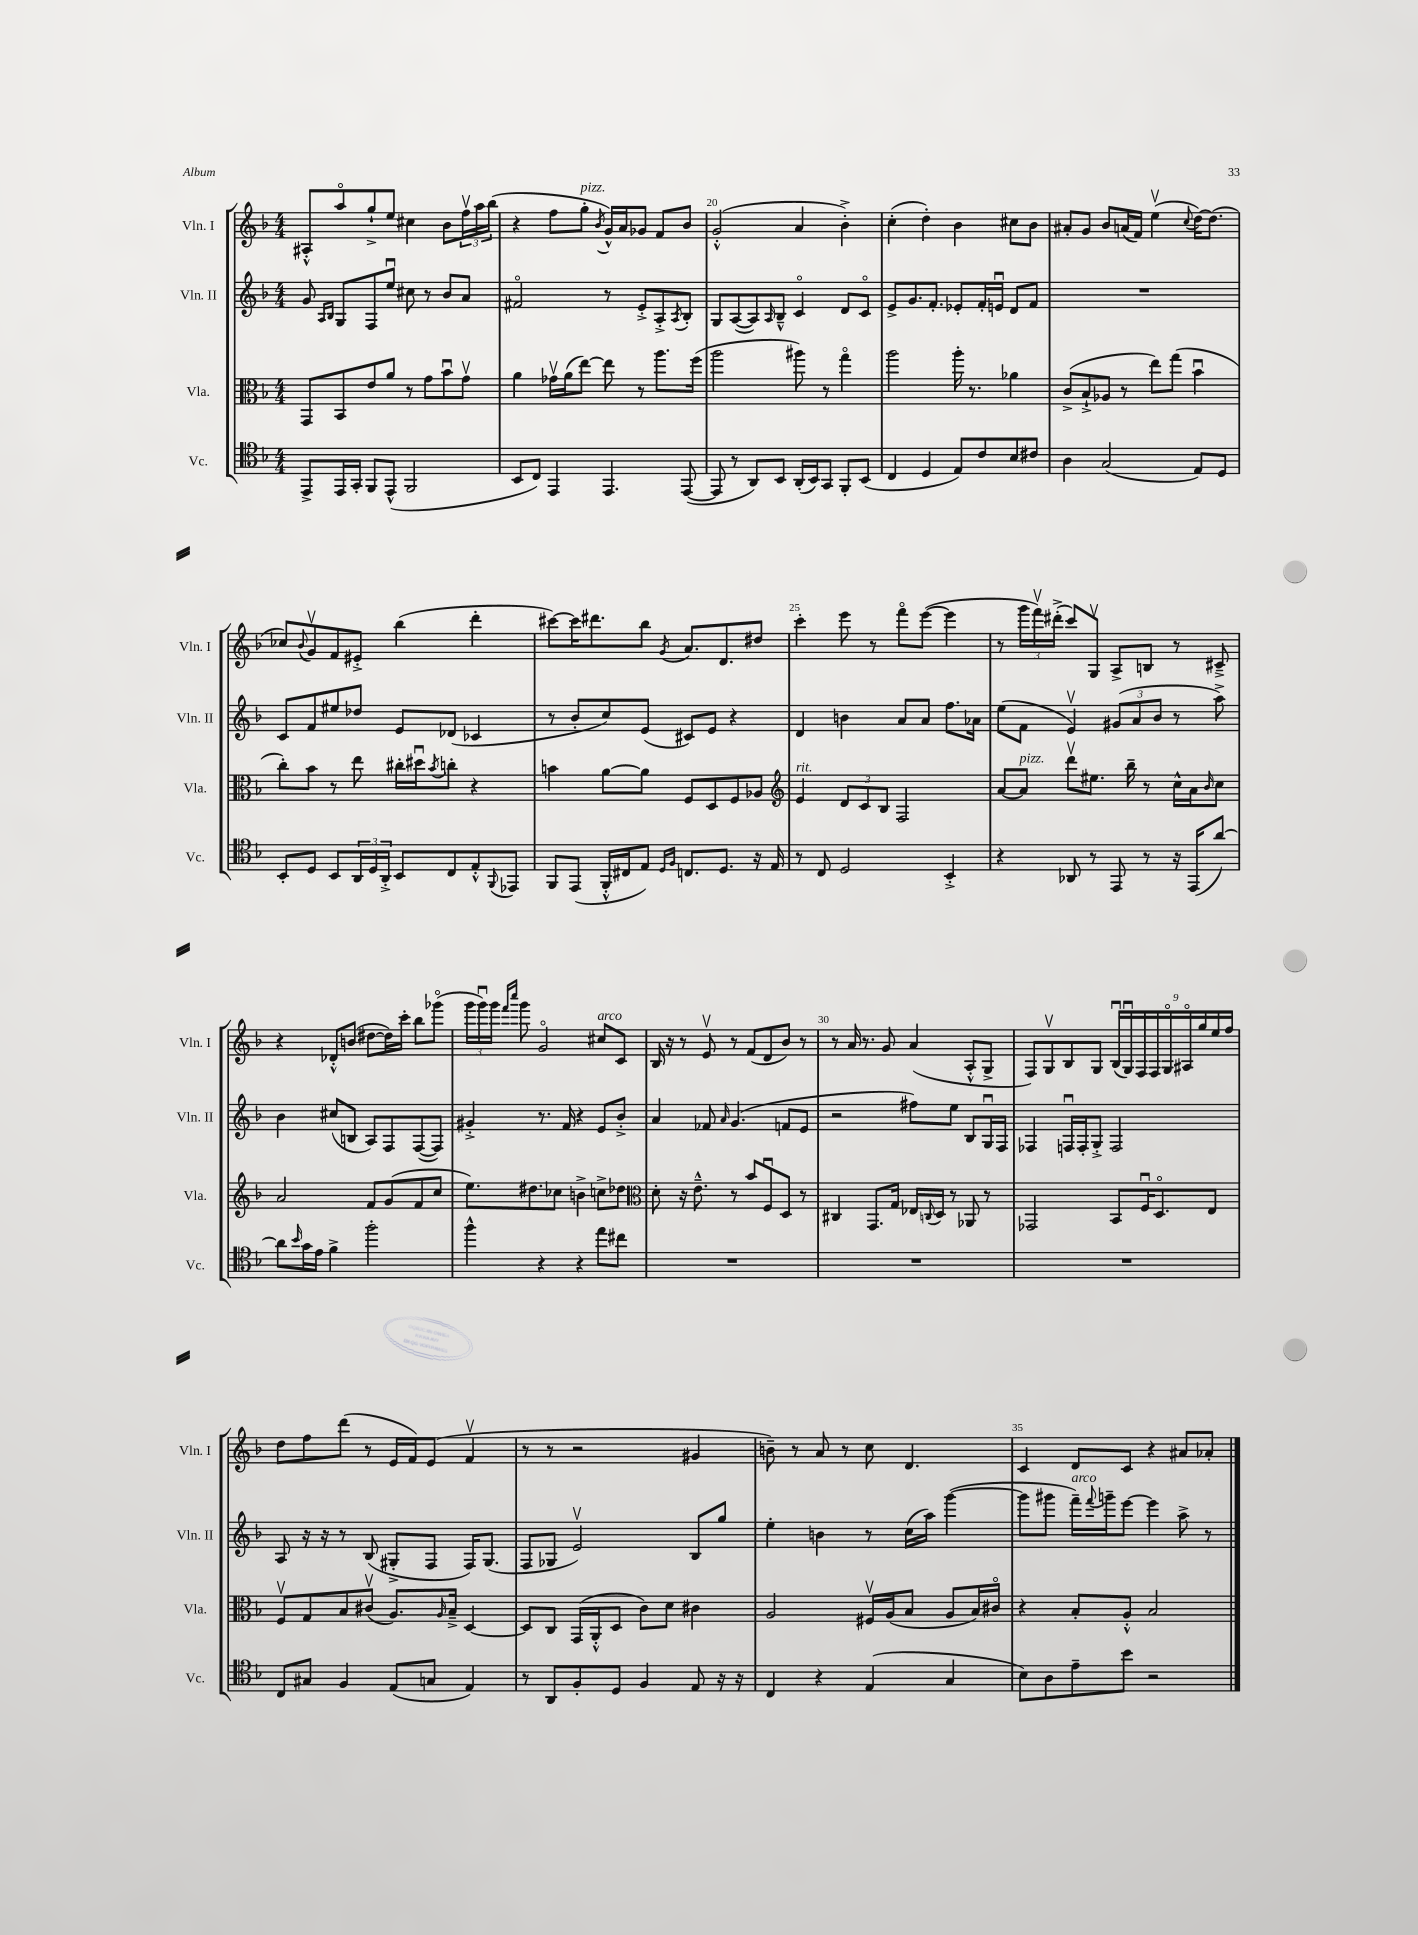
<<
\new StaffGroup <<
\new Staff = "s0" \with { instrumentName = "Vln. I" shortInstrumentName = "Vln. I" } {
    \clef treble \key f \major \numericTimeSignature \time 4/4
    ais8-.-^ a''8\flageolet g''8-!-> e''8 cis''4 bes'8 \tuplet 3/2 { f''16\upbow a''16 bes''16( } |
    r4 f''8 g''8-.^\markup { \italic "pizz." } \acciaccatura { bes'8 } g'16-^) a'16 ges'8 f'8 bes'8 |
    g'2-.-^( a'4 bes'4-.->) |
    c''4-.( d''4-.) bes'4 cis''8 bes'8 |
    ais'8-. g'8 bes'8 a'16( f'16) e''4\upbow( \appoggiatura { c''8 } d''16~) d''8.( |
    ces''8) \appoggiatura { bes'8 } g'8\upbow f'8 eis'8-.-> bes''4( d'''4-. |
    cis'''8~) cis'''16 dis'''8. bes''8 \acciaccatura { g'8 } a'8. d'8. dis''8 |
    c'''4-. e'''8 r8 f'''8\flageolet e'''8~( e'''4 |
    r8 \tuplet 3/2 { g'''16 f'''16\upbow) dis'''16-.->( } c'''8) g8\upbow a8-> b8 r8 cis'8---> |
    r4 des'8-.-^ b'8( dis''8~ dis''16) c'''16-. bes''8 ges'''8\flageolet( |
    \tuplet 3/2 { g'''16 g'''16\downbow) g'''16 } \grace { f'''16 c''''16 } g'''8 g'2\flageolet cis''8^\markup { \italic "arco" } c'8 |
    bes16 r16 r8 e'8\upbow r8 f'8( d'8 bes'8) r8 |
    r8 a'16 r8. g'8 a'4( a8-.-^ g8-> |
    f8) g8\upbow bes8 g8 \tuplet 9/8 { bes16\downbow( g16\downbow) f16 f16 g16\flageolet ais16\flageolet g''16 e''16 f''16 } |
    d''8 f''8 d'''8( r8 e'16 f'16) e'8( f'4\upbow |
    r8 r8 r2 gis'4 |
    b'8--) r8 a'8 r8 c''8 d'4. |
    c'4 d'8 c'8 r4 ais'8 aes'8-. \bar "|." |
}
\new Staff = "s1" \with { instrumentName = "Vln. II" shortInstrumentName = "Vln. II" } {
    \clef treble \key f \major \numericTimeSignature \time 4/4
    g'8 \grace { a16 bes16 } g8 f8 e''8\downbow cis''8 r8 bes'8 a'8 |
    fis'2\flageolet r8 e'8-.-> a8-.-> \acciaccatura { a8 } bes8-. |
    g8 a8~( a8) \grace { a16 } bes8---^ c'4\flageolet d'8 c'8\flageolet |
    e'8-> g'8. f'8.-. ees'8-. f'16-. e'16\downbow d'8 f'8 |
    R1 |
    c'8 f'8 eis''8 des''8 e'8 des'8( ces'4 |
    r8 bes'8-. c''8) e'8( cis'8) e'8 r4 |
    d'4 b'4 a'8 a'8 f''8. aes'16 |
    e''8( f'8 e'4\upbow) \tuplet 3/2 { gis'8( a'8 bes'8 } r8 a''8->) |
    bes'4 cis''8( b8 a8) f8 f8~( f8) |
    gis'4-.-> r8. f'16 r4 e'8 bes'8-.-> |
    a'4 fes'8 \grace { a'16 } g'4.( f'8 e'8 |
    r2 fis''8) e''8 bes8 g16\downbow f16 |
    fes4 f16\downbow f16-. g8-.-> f2 |
    a8 r16 r16 r8 bes8( gis8-.-> f8 f16) gis8.( |
    f8 ges8 e'2\upbow) bes8 g''8 |
    e''4-. b'4 r8 c''16( a''16) g'''4~( |
    g'''8 gis'''8 f'''16--^\markup { \italic "arco" }) \appoggiatura { f'''8 } g'''16-- e'''8~ e'''4 a''8-> r8 \bar "|." |
}
\new Staff = "s2" \with { instrumentName = "Vla." shortInstrumentName = "Vla." } {
    \clef alto \key f \major \numericTimeSignature \time 4/4
    g,8 bes,8 e'8 a'8 r8 g'8 bes'8\downbow g'8\upbow |
    a'4 ges'16\upbow a'16( e''8~) e''8 r8 a''8. f''16( |
    a''2 ais''8) r8 g''4\flageolet |
    a''2 a''16-. r8. aes'4 |
    c'8->( bes8-!-> aes8 r8 e''8) g''8( bes'4\downbow |
    c''8-.) bes'8 r8 e''8 cis''16-. dis''16\downbow \acciaccatura { bes'8 } c''8-. r4 |
    b'4 a'8~ a'8 f8 d8 f8 aes8 |
    \clef treble e'4^\markup { \italic "rit." } \tuplet 3/2 { d'8 c'8 bes8 } f2 |
    a'8~ a'8^\markup { \italic "pizz." } d'''8\upbow eis''8. bes''16-- r8 c''16-^ a'16 \grace { bes'16 } c''8 |
    a'2 f'8 g'8( f'8 c''8 |
    e''8.) dis''8. ces''8 b'4-> c''8-> des''8 |
    \clef alto d'8-. r16 e'8.---^ r8 bes'8 f8\downbow d8 r8 |
    cis4 g,8. g16 ees16 \appoggiatura { c8 } d16 r8 aes,8 r8 |
    ges,2 bes,8 f16\downbow d8.\flageolet e8 |
    f8\upbow g8 bes8 cis'8\upbow( a8.) \grace { a16 } bes16---> d4~ |
    d8 c8 g,16( a,16-.-^ d8 c'8) d'8 cis'4 |
    a2 fis16\upbow a16( bes8 a8 bes16) cis'16\flageolet |
    r4 bes8-. a8-.-^ bes2 \bar "|." |
}
\new Staff = "s3" \with { instrumentName = "Vc." shortInstrumentName = "Vc." } {
    \clef tenor \key f \major \numericTimeSignature \time 4/4
    e,8-> e,16 g,16-. f,8 e,8-^( f,2 |
    bes,8 c8) e,4 e,4. e,8~( |
    e,8 r8 a,8) bes,8 a,16-.( bes,16) g,8 f,8-. bes,8( |
    c4 d4 e8) c'8 bes8 cis'8 |
    a4 g2( e8) d8 |
    bes,8-. d8 bes,8 \tuplet 3/2 { a,16 d16 a,16-.-> } bes,8 c8 e8-.-^ \appoggiatura { f,8 } ees,8 |
    f,8 e,8( f,16-.-^ cis16 e8) \grace { d16 f16 } c8. d8. r16 e16 |
    r8 c8 d2 bes,4-.-> |
    r4 aes,8 r8 e,8 r8 r16 e,16( a'8~) |
    a'8 \grace { bes'16 } g'16 e'16 f'4-> f''2-. |
    f''4-^ r4 r4 e''8 cis''8 |
    R1 |
    R1 |
    R1 |
    c8 gis8 f4 e8( g8 e4) |
    r8 a,8 f8-. d8 f4 e8 r16 r16 |
    c4 r4 e4( g4 |
    bes8) a8 e'8-- bes'8 r2 \bar "|." |
}
>>
>>
\layout { \context { \Score currentBarNumber = #18 \override BarNumber.break-visibility = ##(#f #t #t) barNumberVisibility = #(every-nth-bar-number-visible 5) } }
